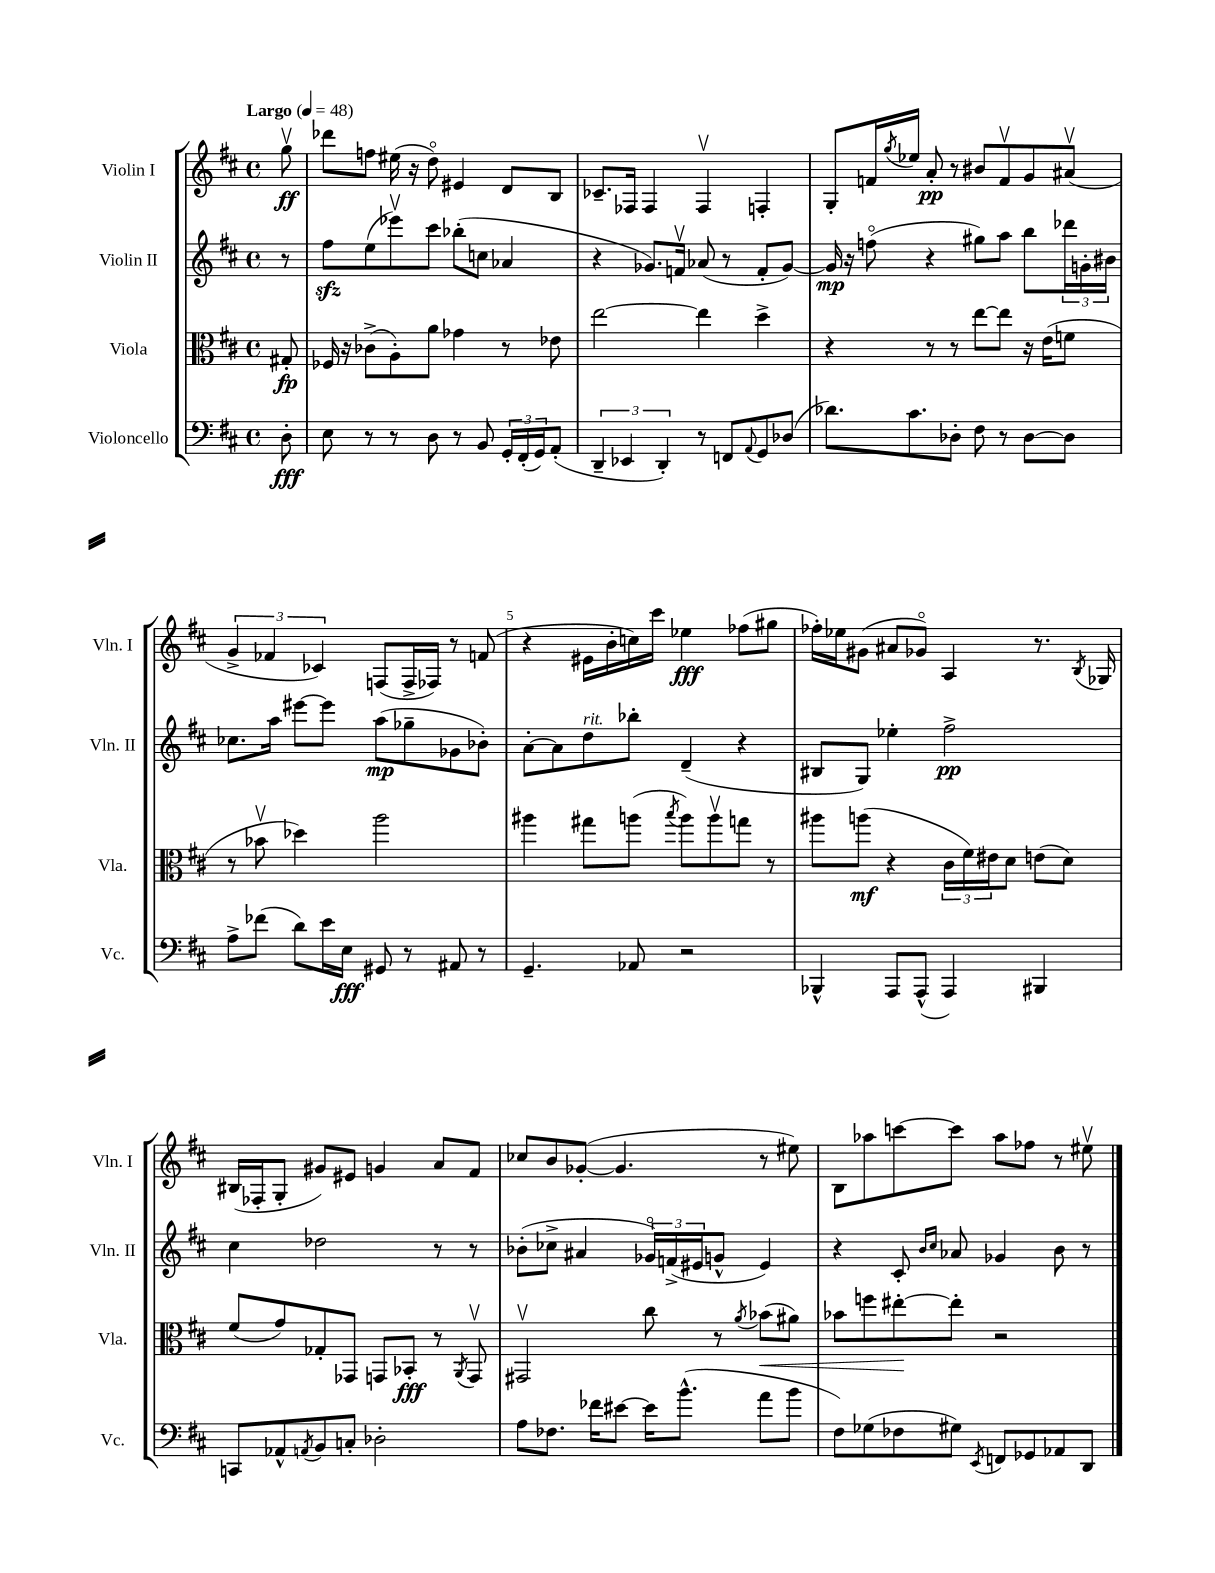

**kern	**kern	**kern	**kern
*staff4	*staff3	*staff2	*staff1
*clefF4	*clefC3	*clefG2	*clefG2
*k[f#c#]	*k[f#c#]	*k[f#c#]	*k[f#c#]
*M4/4	*M4/4	*M4/4	*M4/4
*met(c)	*met(c)	*met(c)	*met(c)
*MM48	*MM48	*MM48	*MM48
8D'	8G#'	8r	8ggv
=	=	=	=
8E	16F-	8ff#	8ddd-
.	16r	.	.
8r	(8c-^	(8ee	8ff
8r	8A')	8eee-v)	(16ee#
.	.	.	16r
8D	8a	8ccc#	8ddo)
8r	4g-	(8bb-'	4e#
8BB	.	8cc	.
24GG'	8r	4a-	8d
(24FF#'	.	.	.
24GG)	.	.	.
(8AA'	8e-	.	8B
=	=	=	=
6DD~	[2ee	4r	8.c-~
6EE-	.	.	.
.	.	.	16F-
.	.	8.g-)	4F-
6DD')	.	.	.
.	.	16fv	.
8r	4ee]	(8a-	4F-v
8FF	.	8r	.
8qqAA	.	.	.
8GG	4dd^	8f'	4F'
(8D-	.	[8g-)	.
=	=	=	=
8.d-)	4r	16g-]	8G'
.	.	16r	.
.	.	(8ffo	16f
.	.	.	8qgg
8.c#	.	.	16ee-
.	8r	4r	8a'
8D-'	8r	.	8r
8F#	[8ee	8gg#)	8b#
8r	8ee]	8aa	8fv
[8D-	16r	8bb	8g
.	(16e	.	.
8D-]	8f	24ddd-	(8a#v
.	.	24g'	.
.	.	24b#	.
=	=	=	=
8A^	8r	8.cc-	6g^
(8f-	8b-v	.	.
.	.	.	6f-
.	.	16aa	.
8d)	4dd-)	[8eee#	.
.	.	.	6c-)
16e	.	8eee#]	.
16E	.	.	.
8GG#	2aa	(8aa	(8F
8r	.	8gg-~	16F^
.	.	.	16F-)
8AA#	.	8g-	8r
8r	.	8b-')	(8f
=	=	=	=
4.GG~	4aa#	[8a'	4r
.	.	8a]	.
.	8gg#	8dd	16e#
.	.	.	16b'
8AA-	(8aa	8bb-'	16cc)
.	.	.	16ccc#
.	8qbb	.	.
2r	8aa)	(4d~	4ee-
.	8aav	.	.
.	8gg	4r	(8ff-
.	8r	.	8gg#
=	=	=	=
4BBB-^^	8aa#	8B#	16ff-')
.	.	.	16ee-
.	(8aa	8G)	(8g#
8AAA	4r	4ee-'	8a#
(8AAA^^	.	.	8g-o)
4AAA)	24c#	2ff#^	4A
.	24f#)	.	.
.	24e#	.	.
.	8d	.	.
4BBB#	(8e	.	8.r
.	8d)	.	.
.	.	.	8qB
.	.	.	16G-
=	=	=	=
8CC	(8f#	4cc#	(16B#
.	.	.	16F-'
8AA-^^	8g)	.	8G'
8qAA	.	.	.
8BB	8G-'	2dd-	8g#)
8C'	8GG-	.	8e#
2D-'	8GG	.	4g
.	8BB-'	.	.
.	8r	8r	8a
.	8qAA	.	.
.	8GGv	8r	8f#
=	=	=	=
8A	2GG#v	(8b-'	8cc-
8.F-	.	8cc-^	8b
.	.	4a#	([8g-'
16f-	.	.	.
[8e#	.	.	4.g-]
16e#]	8cc#	24g-o)	.
.	.	(24f^	.
(8.b^^	.	.	.
.	.	24e#	.
.	8r	8g^^	.
.	8qa	.	.
8a	(8b-	4e#)	8r
8b	8a#)	.	8ee#)
=	=	=	=
8F#)	8b-	4r	8B
(8G-	8ff	.	8aa-
8F-	[8ee#'	8c#'	[8ccc
.	.	16qqb	.
.	.	16qqcc#	.
8G#)	8ee#']	8a-	8ccc]
8qEE	.	.	.
8FF	2r	4g-	8aa-
8GG-	.	.	8ff-
8AA-	.	8b	8r
8DD	.	8r	8ee#v
==	==	==	==
*-	*-	*-	*-
